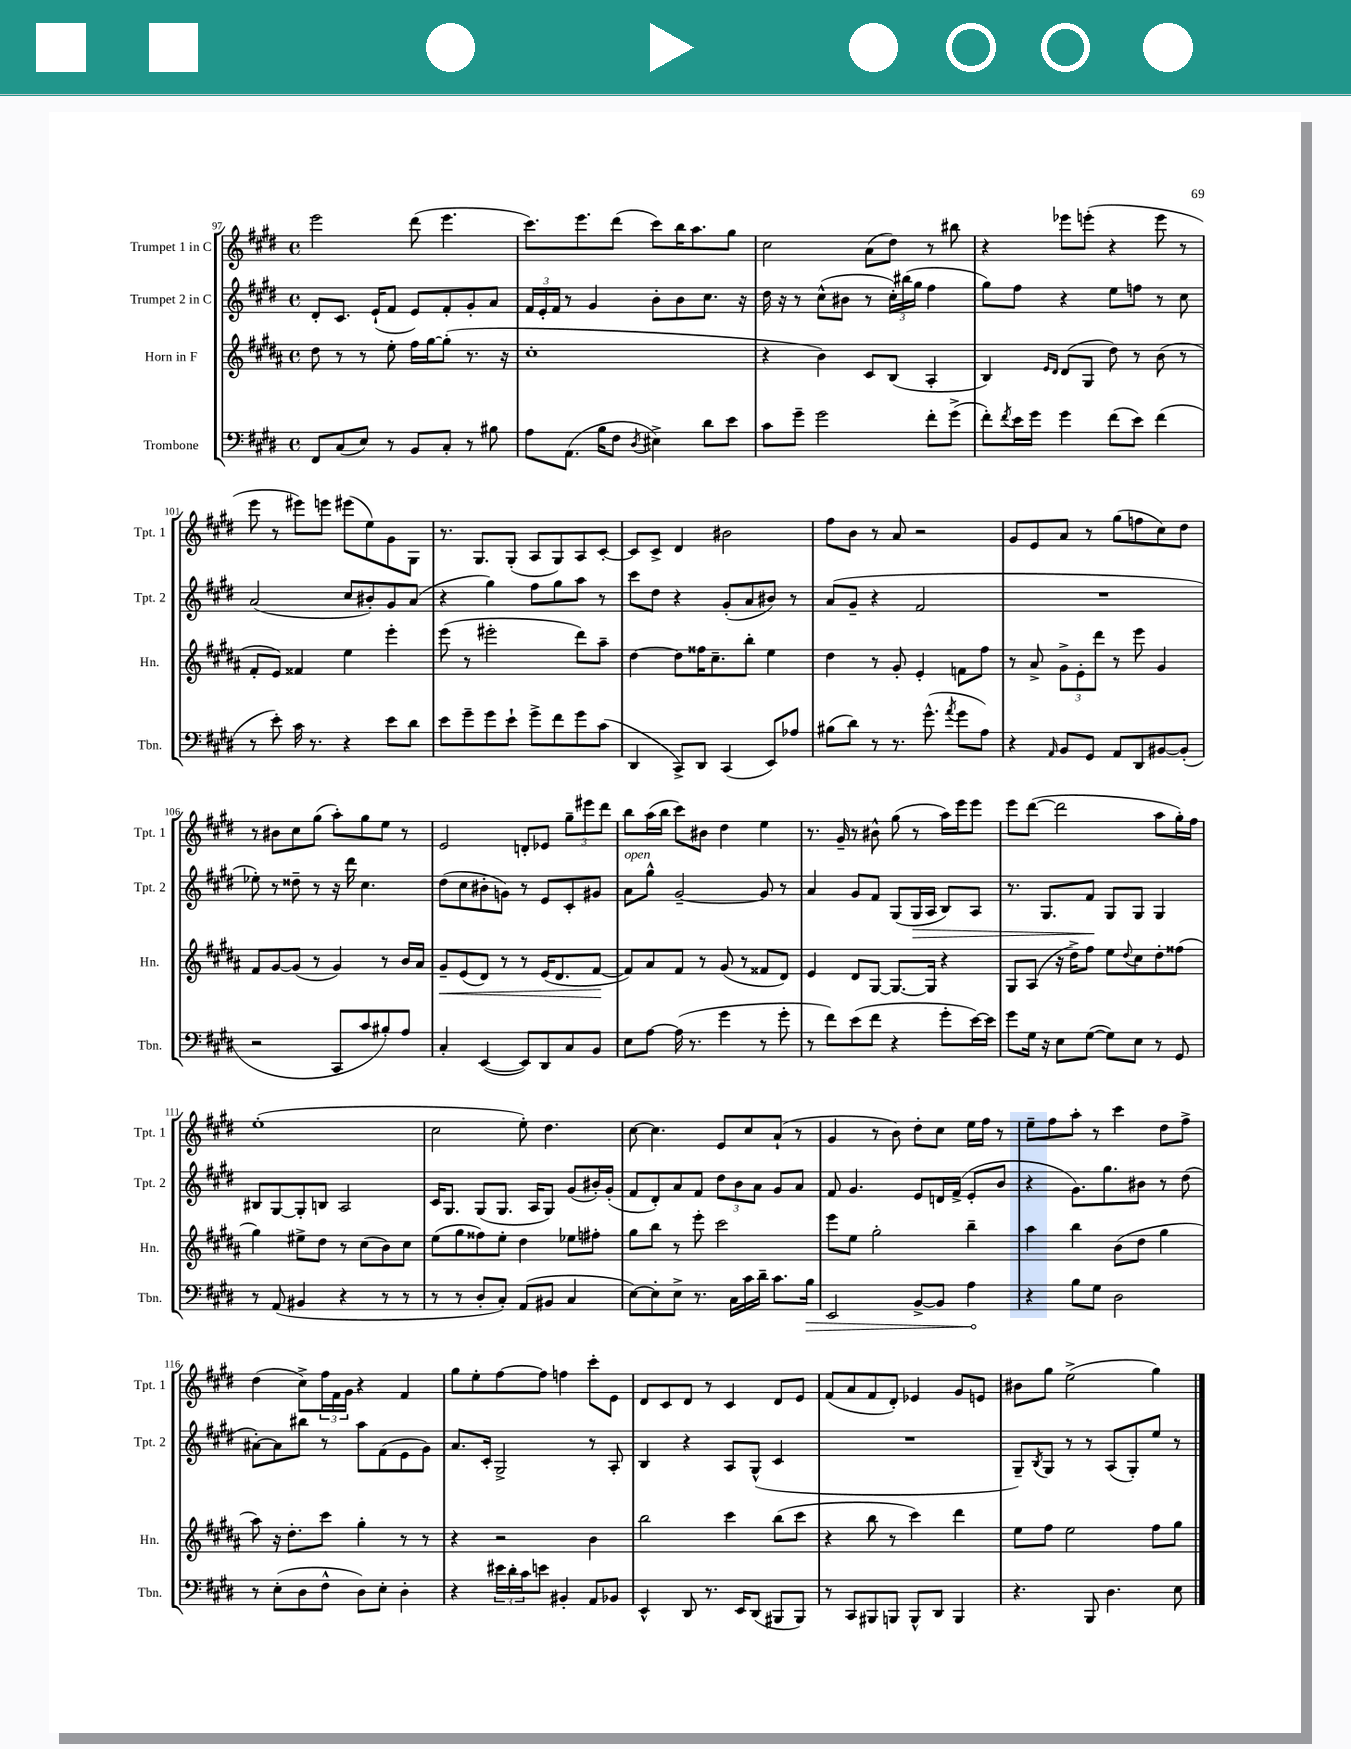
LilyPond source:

<<
\new StaffGroup <<
\new Staff = "s0" \with { instrumentName = "Trumpet 1 in C" shortInstrumentName = "Tpt. 1" } {
    \clef treble \key e \major \defaultTimeSignature \time 4/4
    e'''2 dis'''8( e'''4. |
    cis'''8.) e'''8. dis'''8( cis'''8) b''16 a''8. gis''8 |
    cis''2 a'8( dis''8) r8 bis''8 |
    r4 ees'''8 e'''8-.( r4 e'''8 r8 |
    e'''8 r8 eis'''8) e'''8 eis'''8( e''8) gis'8 gis8 |
    r8. gis8. gis8-.( a8 gis8) a8 cis'8~-. |
    cis'8 cis'8-> dis'4 bis'2 |
    fis''8 b'8 r8 a'8 r2 |
    gis'8 e'8 a'8 r8 gis''8( f''8 cis''8) dis''8 |
    r8 bis'8 cis''8 gis''8( a''8-.) gis''8 e''8 r8 |
    e'2 d'8-. ees'8 \tuplet 3/2 { gis''8-- eis'''8 dis'''8 } |
    b''8 a''16( b''16 cis'''8) bis'8 dis''4 e''4 |
    r8. gis'16-- r8 bis'8-^ gis''8( r8 a''16) e'''16 e'''8 |
    e'''8 dis'''8~( dis'''2 a''8 gis''16-.) fis''16 |
    e''1-.( |
    cis''2 e''8-.) dis''4. |
    cis''8~ cis''4. e'8 cis''8 a'8-!( r8 |
    gis'4 r8 b'8) dis''8-. cis''8 e''16 fis''16 r8 |
    e''8-- fis''8 a''8-. r8 cis'''4 dis''8 fis''8-> |
    dis''4( cis''8->) \tuplet 3/2 { fis''16 fis'16 gis'16 } r4 fis'4 |
    gis''8 e''8-. fis''8~ fis''8 f''4 cis'''8-. e'8 |
    dis'8 cis'8 dis'8 r8 cis'4 dis'8 e'8 |
    fis'8( a'8 fis'8 dis'8-.) ees'4 gis'8 e'8 |
    bis'8 gis''8 e''2->( gis''4) \bar "|." |
}
\new Staff = "s1" \with { instrumentName = "Trumpet 2 in C" shortInstrumentName = "Tpt. 2" } {
    \clef treble \key e \major \defaultTimeSignature \time 4/4
    dis'8-. cis'8. e'16-!( fis'8 e'8) fis'8-. gis'8-. a'8 |
    \tuplet 3/2 { fis'16 e'16-. fis'16 } r8 gis'4 b'8-. b'8 cis''8. r16 |
    dis''16 r16 r8 cis''8-^( bis'8 r8 \tuplet 3/2 { cis''16-.) bis''16( gis''16 } fis''4 |
    gis''8) fis''8 r4 e''8 f''8 r8 cis''8 |
    a'2( cis''8 bis'8-.) gis'8 a'8( |
    r4 gis''4) fis''8 gis''8 a''8 r8 |
    cis'''8 dis''8 r4 gis'8-.( a'8 bis'8) r8 |
    a'8( gis'8-- r4 fis'2 |
    R1 |
    ees''8-.) r8 disis''8-- r8 r16 dis'''16 cis''4. |
    dis''8( cis''8 bis'8-. g'8) r8 e'8 cis'8-. gis'8 |
    a'8^\markup { \italic "open" } gis''8-^ gis'2~-- gis'8 r8 |
    a'4 gis'8 fis'8 gis8( gis16\> a16 b8) a8 |
    r8. gis8. fis'8\! gis8 gis8 gis4 |
    bis8 gis8~ gis8-. b8 a2 |
    cis'16 gis8. gis8( gis8. a16 gis8) gis'8( bis'16-.) gis'16-.( |
    fis'8 dis'8-.) a'8 fis'8 \tuplet 3/2 { dis''8 b'8 a'8 } gis'8 a'8 |
    fis'8 gis'4. e'8 d'16 fis'16->( e'8-. b'8 |
    r4 gis'8.) gis''8. bis'8 r8 dis''8( |
    ais'8~-.) ais'8 bis''8 r8 a''8 fis'8( e'8 gis'8) |
    a'8. cis'16-. gis2-> r8 a8-. |
    b4 r4 a8 gis8-^( cis'4 |
    R1 |
    gis8--) \acciaccatura { b8 } gis8 r8 r8 a8( gis8-.) e''8 r8 \bar "|." |
}
\new Staff = "s2" \with { instrumentName = "Horn in F" shortInstrumentName = "Hn." } {
    \clef treble \key b \major \defaultTimeSignature \time 4/4
    dis''8 r8 r8 e''8-. fis''16 gis''16~ gis''8-.( r8. r16 |
    cis''1-. |
    r4 b'4) cis'8 b8( ais4-. |
    b4) \grace { e'16 dis'16 } dis'8( gis8 dis''8) r8 b'8( r8 |
    fis'8-. e'8) fisis'4 e''4 e'''4-. |
    e'''8( r8 eis'''2-. dis'''8) ais''8-- |
    dis''4~ dis''8 fisis''16 cis''8.-- b''8-. e''4 |
    dis''4 r8 gis'8-. e'4-. f'8 fis''8 |
    r8 ais'8-> \tuplet 3/2 { gis'8-> e'8-. dis'''8 } r8 e'''8 gis'4 |
    fis'8 gis'8~ gis'8( r8 gis'4) r8 b'16 ais'16 |
    gis'8--\< e'8( dis'8) r8 r8 e'16( dis'8. fis'8~\! |
    fis'8) ais'8 fis'8 r8 gis'8( r8 fisis'8 dis'8) |
    e'4 dis'8 gis8~ gis8.~ gis16 r4 |
    gis8 ais8( r16 dis''16->) fis''8 e''8 \appoggiatura { dis''8 } cis''8 dis''8-. fisis''8( |
    gis''4) eis''8-> dis''8 r8 cis''8( b'8) cis''8 |
    e''8( gis''8 fisis''8) e''8-. dis''4 ees''8 fis''8-. |
    gis''8 b''8 r8 e'''8-. cis'''2 |
    e'''8 e''8 gis''2-. b''4-- |
    ais''4 b''4 b'8( dis''8 gis''4 |
    ais''8) r16 dis''8.-. cis'''8 gis''4-. r8 r8 |
    r4 r2 b'4 |
    b''2 cis'''4 b''8( cis'''8 |
    r4 b''8 r8 cis'''4) dis'''4 |
    e''8 fis''8 e''2 fis''8 gis''8 \bar "|." |
}
\new Staff = "s3" \with { instrumentName = "Trombone" shortInstrumentName = "Tbn." } {
    \clef bass \key e \major \defaultTimeSignature \time 4/4
    fis,8 cis8( e8) r8 b,8 cis8-. r8 bis8 |
    a8 a,8.( b16 fis8 \acciaccatura { dis8 } eis4->) dis'8 e'8 |
    cis'8 gis'8-- gis'2 fis'8-. gis'8->( |
    fis'8-.) \acciaccatura { fis'8 } e'16 gis'16 gis'4 fis'8( e'8) fis'4( |
    r8 e'8-.) cis'16 r8. r4 e'8 dis'8 |
    e'8 gis'8-- gis'8 e'8-! gis'8-> fis'8 gis'8 cis'8( |
    dis,4 cis,8->) dis,8 cis,4( e,8) aes8 |
    bis8( dis'8) r8 r8. gis'8.-^( \acciaccatura { a'8 } gis'8 a8) |
    r4 \grace { a,16 } b,8 gis,8 a,8 dis,8 bis,8~ bis,8-.( |
    r2 cis,8 cis'8 bis8-.) a8 |
    cis4-. e,4~( e,8) dis,8 cis8 b,8 |
    e8 a8~ a16( r8. gis'4 r8 gis'8-. |
    r8 fis'8) e'8( fis'8 r4 gis'8-. e'16~) e'16 |
    gis'8 gis16 r16 e8 gis8~( gis8) e8 r8 gis,8 |
    r8 a,8( bis,4 r4 r8 r8 |
    r8 r8 dis8-. cis8-.) a,8( bis,8 cis4 |
    e8~) e8-. e8-> r8. cis16 cis'16 dis'16-- cis'8. \once \override Hairpin.circled-tip = ##t b16\> |
    e,2 b,8~-> b,8 a4\! |
    r4 b8 gis8 dis2 |
    r8 e8-.( dis8 fis8-^ dis8) e8-. dis4-. |
    r4 \tuplet 3/2 { eis'16 dis'16-. cis'16 } e'8 bis,4-. a,8 bes,8 |
    e,4-^ dis,8 r8. e,16 dis,8( bis,,8 bis,,8) |
    r8 cis,8 bis,,8 b,,8 b,,8-^ dis,8 b,,4 |
    r4. b,,8 dis4. e8 \bar "|." |
}
>>
>>
\layout { \context { \Score currentBarNumber = #97 } }
